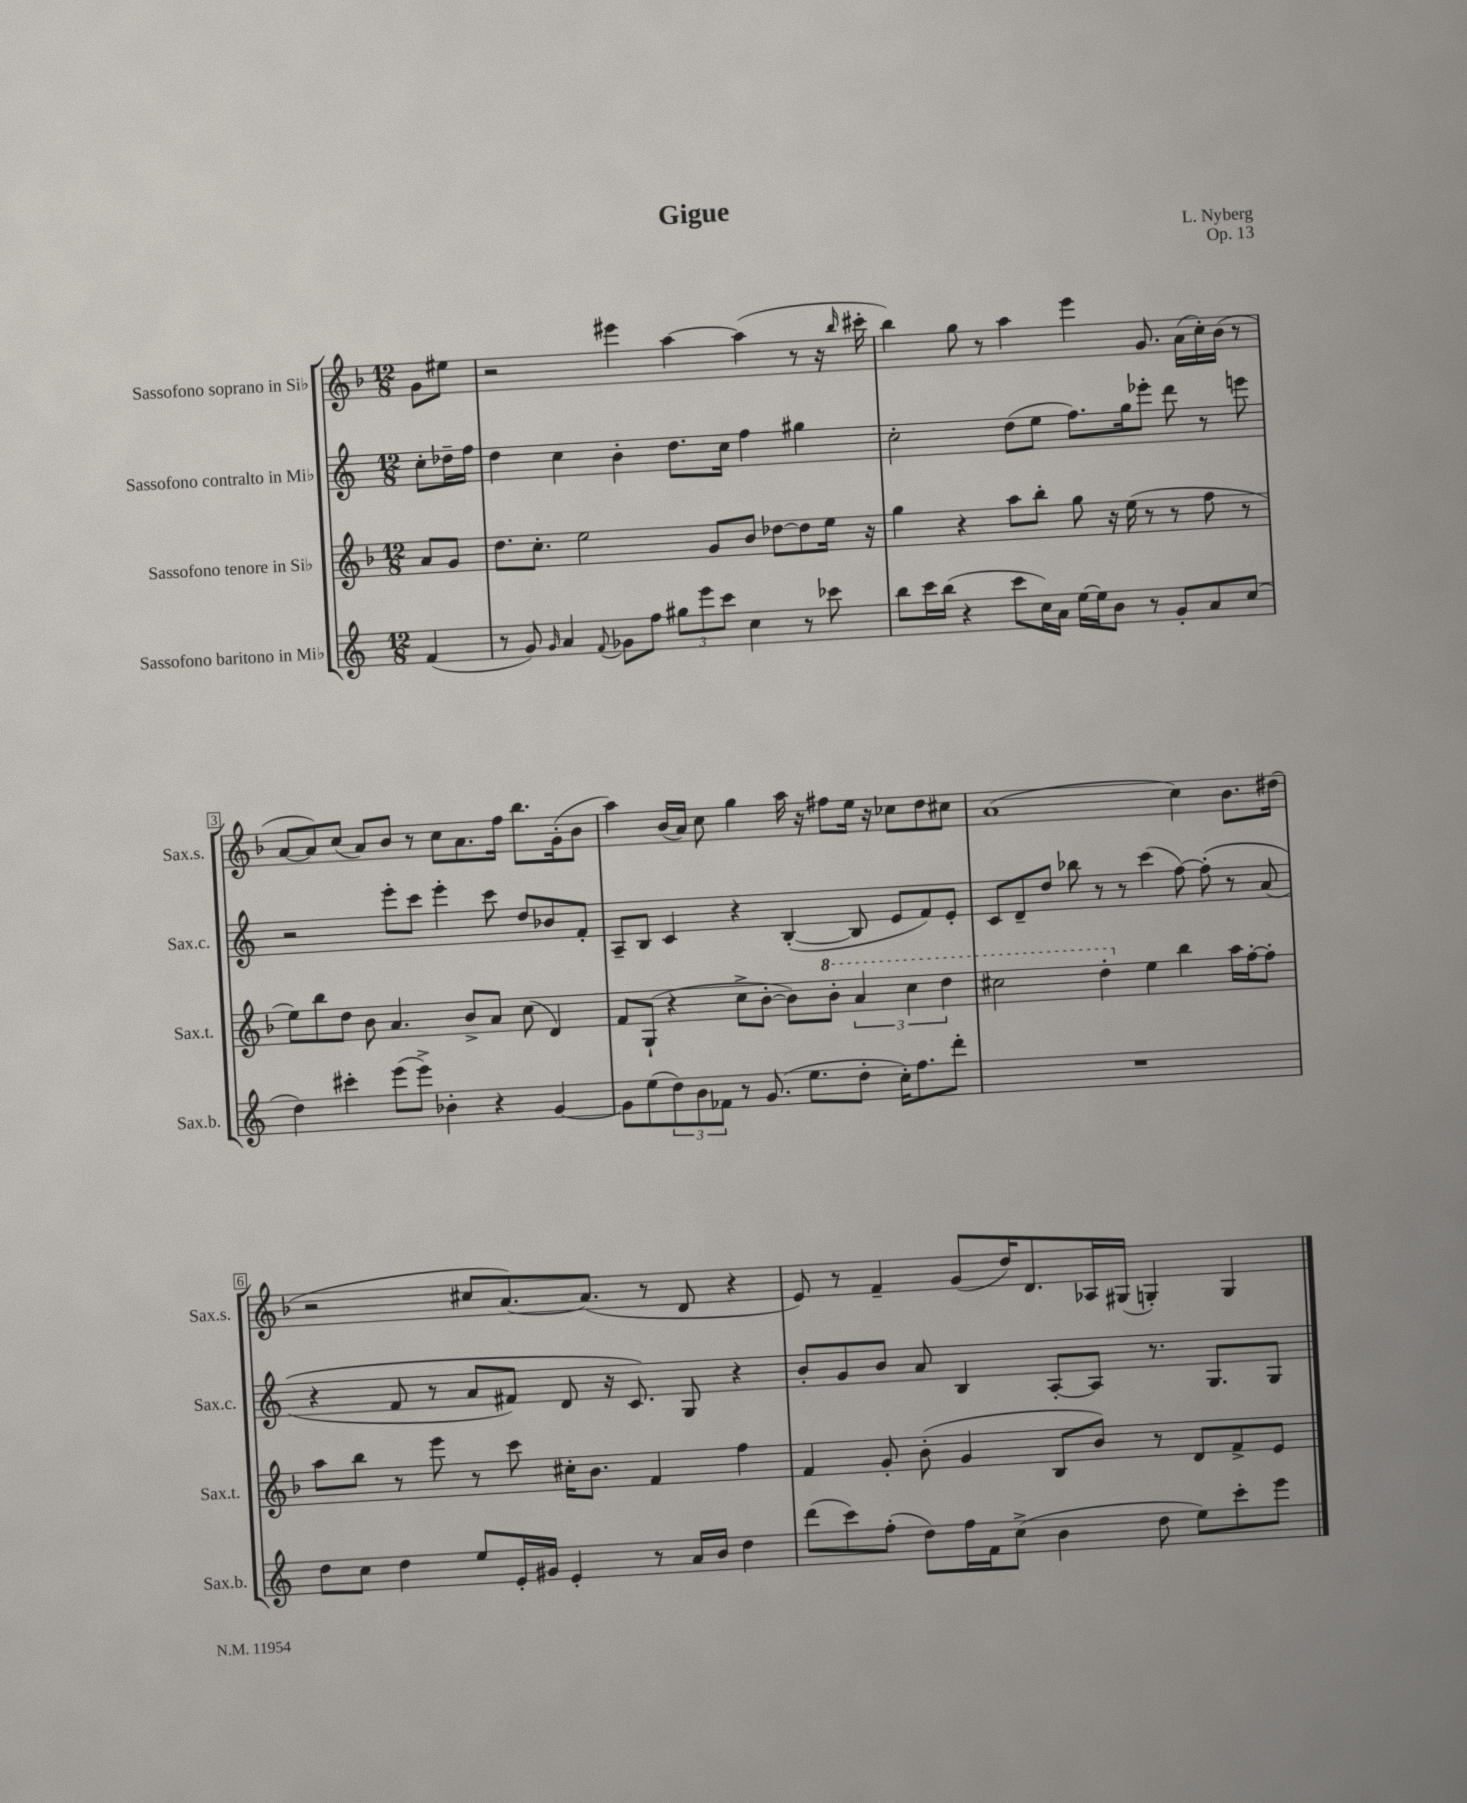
\header { title = "Gigue" composer = "L. Nyberg" opus = "Op. 13" }
<<
\new StaffGroup <<
\new Staff = "s0" \with { instrumentName = "Sassofono soprano in Sib" shortInstrumentName = "Sax.s." } {
    \clef treble \key f \major \numericTimeSignature \time 12/8 \partial 4
    g'8 eis''8 |
    r2 eis'''4 a''4~ a''4( r8 r16 \grace { bes''16 } cis'''16-. |
    bes''4) g''8 r8 a''4 e'''4 g'8. a'16( c''16-.) bes'16( r8 |
    a'8~ a'8) c''8( a'8) bes'8 r8 c''8 a'8. f''16 bes''8. g'16-.( bes'8 |
    a''4) bes'16( a'16) c''8 g''4 a''16 r16 fis''8 e''16 r16 ces''8 d''8 cis''8 |
    a'1( c''4) bes'8. dis''16( |
    r2 cis''8 a'8.~) a'8.( r8 d'8 r4 |
    e'8) r8 f'4-- g'8( d''16) d'8. aes16 gis16( g4-.) g4 \bar "|." |
}
\new Staff = "s1" \with { instrumentName = "Sassofono contralto in Mib" shortInstrumentName = "Sax.c." } {
    \clef treble \key c \major \numericTimeSignature \time 12/8 \partial 4
    c''8-. des''16-- f''16 |
    d''4 c''4 b'4-. d''8. c''16 f''4 gis''4 |
    c''2-. d''8( e''8 f''8.) g''16 ees'''8-. d'''8 r8 e'''8 |
    r2 e'''8-. c'''8 e'''4-. c'''8 d''8 bes'8 f'8-. |
    a8-- b8 c'4 r4 b4~-.( b8 e'8 f'8) e'8-. |
    c'8 d'8-- d''8 bes''8 r8 r8 c'''4( f''8~) f''8-.\( r8 a'8( |
    r4 f'8 r8 a'8 fis'8) d'8 r16 c'8.\) g8 r4 |
    b'8-. g'8 b'8 a'8 b4 a8~-. a8 r8. g8. g8 \bar "|." |
}
\new Staff = "s2" \with { instrumentName = "Sassofono tenore in Sib" shortInstrumentName = "Sax.t." } {
    \clef treble \key f \major \numericTimeSignature \time 12/8 \partial 4
    a'8 g'8 |
    d''8. c''8.-. e''2 g'8 bes'8 des''8~ des''8 e''16 r16 |
    g''4 r4 a''8 bes''8-. g''8 r16 e''16( r8 r8 f''8 r8 |
    e''8) bes''8 d''8 bes'8 a'4. bes'8-> a'8 c''8( d'4) |
    f'8 g8-!( r4 c''8-> bes'8~-. bes'8) \ottava #1 bes''8-. \tuplet 3/2 { a''4 c'''4 d'''4 } |
    cis'''2 d'''4-. \ottava #0 e''4 bes''4 a''16 f''16~-. f''8-. |
    a''8 bes''8 r8 e'''8 r8 c'''8 cis''16-. bes'8. f'4 f''4 |
    f'4 g'8-. bes'8-.( g'4 bes8 bes'8) r8 d'8 f'8-> e'8 \bar "|." |
}
\new Staff = "s3" \with { instrumentName = "Sassofono baritono in Mib" shortInstrumentName = "Sax.b." } {
    \clef treble \key c \major \numericTimeSignature \time 12/8 \partial 4
    f'4( |
    r8 g'8) \grace { g'16 } a'4 \appoggiatura { f'8 } ges'8 f''8 \tuplet 3/2 { gis''8 e'''8 c'''8 } c''4 r8 ces'''8 |
    b''8 c'''16 b''16( r4 c'''8 c''16) a'16 e''16~ e''16 b'8 r8 g'8-. a'8 c''8( |
    d''4) cis'''4-. e'''8( e'''8->) bes'4-. r4 g'4~ |
    g'8 e''8( \tuplet 3/2 { d''8) b'8 fes'8 } r8 g'8.( e''8. d''8-. c''16-.) f''8. d'''8-. |
    R1. |
    d''8 c''8 d''4 e''8 e'16-. gis'16 e'4-. r8 a'16 b'16 d''4 |
    d'''8( c'''8) f''8-.( d''8) f''16 f'16 c''8->( b'4 d''8 e''8) c'''8-. e'''8 \bar "|." |
}
>>
>>
\layout { \context { \Score \override BarNumber.stencil = #(make-stencil-boxer 0.1 0.3 ly:text-interface::print) } }
